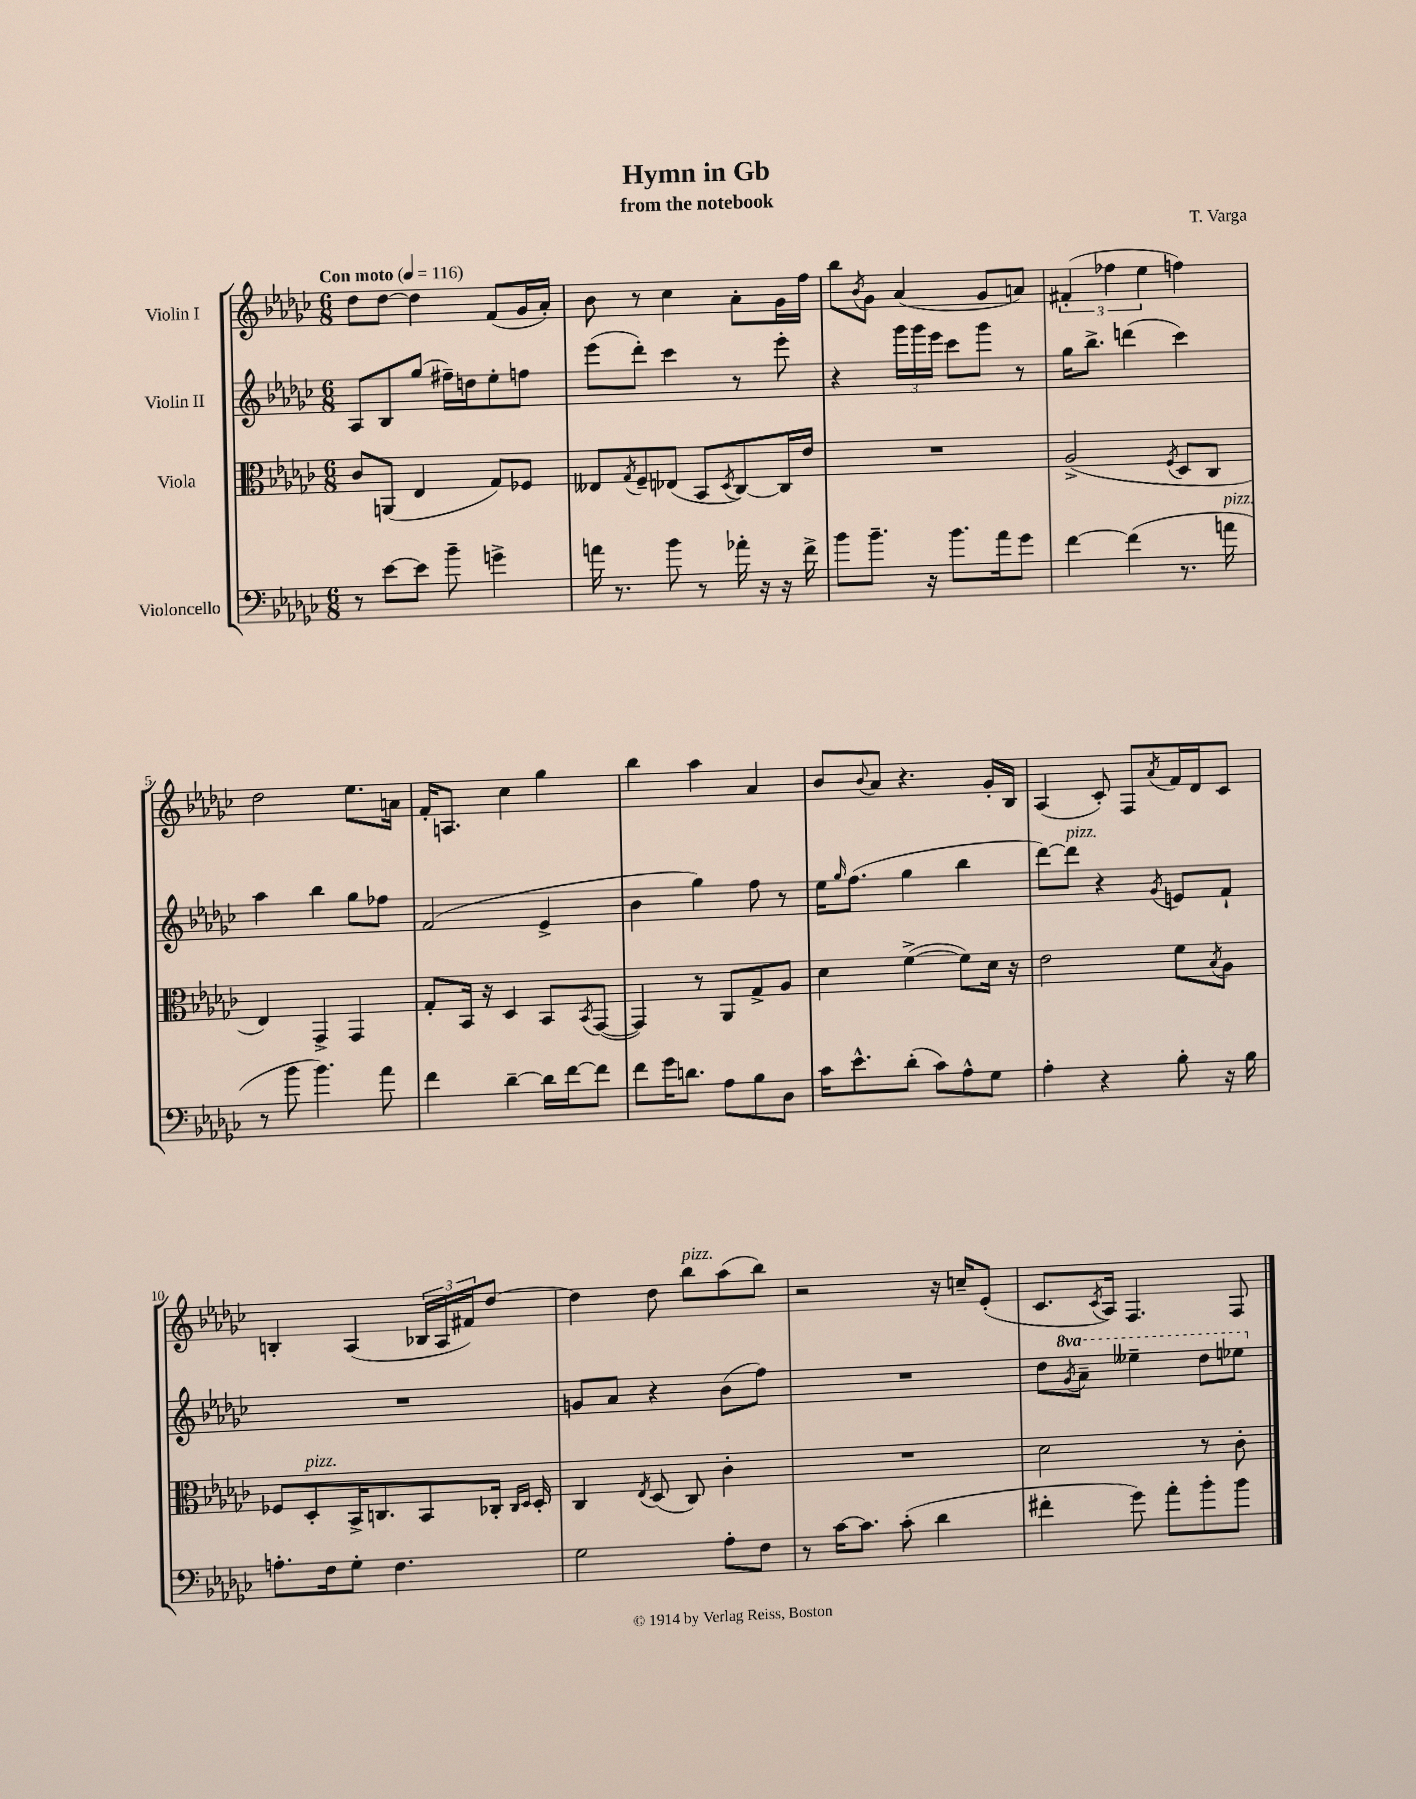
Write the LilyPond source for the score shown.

\header { title = "Hymn in Gb" composer = "T. Varga" subtitle = "from the notebook" }
<<
\new StaffGroup <<
\new Staff = "s0" \with { instrumentName = "Violin I" } {
    \clef treble \key ges \major \numericTimeSignature \time 6/8 \tempo "Con moto" 4 = 116
    des''8 des''8~ des''4 f'8( ges'16 aes'16-.) |
    bes'8 r8 ces''4 aes'8-. ges'16 f''16 |
    bes''8 \acciaccatura { bes'8 } ges'8 aes'4( ges'8 a'8) |
    \tuplet 3/2 { fis'4-.( fes''4 ees''4 } f''4) |
    des''2 ees''8. a'16 |
    f'16-. a8. ces''4 ges''4 |
    bes''4 aes''4 aes'4 |
    bes'8 \appoggiatura { bes'8 } aes'8 r4. ges'16-. bes16 |
    aes4( ces'8-.) f8 \acciaccatura { aes'8 } f'16 des'16 ces'8 |
    b4-. aes4( \tuplet 3/2 { bes16 aes16 fis'16) } des''8~ |
    des''4 des''8 bes''8^\markup { \italic "pizz." } aes''8( bes''8) |
    r2 r16 c''16-- ees'8-.( |
    ces'8. \acciaccatura { ces'8 } aes16) f4. f8 \bar "|." |
}
\new Staff = "s1" \with { instrumentName = "Violin II" } {
    \clef treble \key ges \major \numericTimeSignature \time 6/8 \set Staff.ottavationMarkups = #ottavation-simple-ordinals
    aes8 bes8 ges''8( fis''16--) d''16 ees''8-. f''8 |
    ees'''8( des'''8-.) ces'''4 r8 ees'''8-. |
    r4 \tuplet 3/2 { ges'''16 ges'''16 ees'''16 } ces'''8 ges'''8 r8 |
    ges''16 bes''8.-> d'''4( ces'''4) |
    aes''4 bes''4 ges''8 fes''8 |
    f'2( ees'4-> |
    bes'4 ges''4) f''8 r8 |
    ees''16 \grace { ges''16 } f''8.( ges''4 bes''4 |
    des'''8~) des'''8^\markup { \italic "pizz." } r4 \acciaccatura { ges'8 } e'8 f'8-! |
    R2. |
    g'8 aes'8 r4 bes'8( f''8) |
    R2. |
    des''8 \ottava #1 \acciaccatura { ges''8 } aes''8-- eeses'''4-- des'''8 ees'''8 \ottava #0 \bar "|." |
}
\new Staff = "s2" \with { instrumentName = "Viola" } {
    \clef alto \key ges \major \numericTimeSignature \time 6/8
    ces'8 a,8( ees4 ges8) fes8 |
    eeses8 \acciaccatura { ges8 } f8-- ees8( bes,8 \acciaccatura { des8 } ces8~) ces16 ees'16 |
    R2. |
    aes2->( \acciaccatura { f8 } des8 ces8 |
    ees4) ges,4-> ges,4 |
    ges8-. bes,16 r16 des4 bes,8 \acciaccatura { bes,8 } ges,8~( |
    ges,4) r8 aes,8 ges8-> aes8 |
    des'4 f'4~->( f'8) des'16 r16 |
    ees'2 f'8 \acciaccatura { bes8 } aes8 |
    fes8 des8-.^\markup { \italic "pizz." } bes,16-> c8. bes,8 ces16-. \grace { ces16 des16 } des16-. |
    ces4 \acciaccatura { ees8 } des8( ces8) ces'4-. |
    R2. |
    des'2 r8 ces'8-. \bar "|." |
}
\new Staff = "s3" \with { instrumentName = "Violoncello" } {
    \clef bass \key ges \major \numericTimeSignature \time 6/8
    r8 ees'8~ ees'8 bes'8-- g'4-> |
    a'16 r8. bes'8 r8 aes'16-. r16 r16 f'16-> |
    bes'8 bes'8.-- r16 bes'8. aes'16 ges'8 |
    f'4~ f'4( r8. a'16^\markup { \italic "pizz." } |
    r8 bes'8 bes'4.) aes'8 |
    f'4 des'4~-- des'16 f'16~ f'8 |
    f'8 ges'16 d'8. aes8 bes8 des8 |
    ces'16 ees'8.-^ des'8-.( ces'8) aes8-^ ges8 |
    aes4-. r4 bes8-. r16 bes16 |
    a8.-. f16 ges8-. f4. |
    ges2 aes8-. f8 |
    r8 ces'16~ ces'8. ces'8-.( des'4 |
    fis'4-. ges'8) aes'8-. bes'8-. bes'8 \bar "|." |
}
>>
>>
